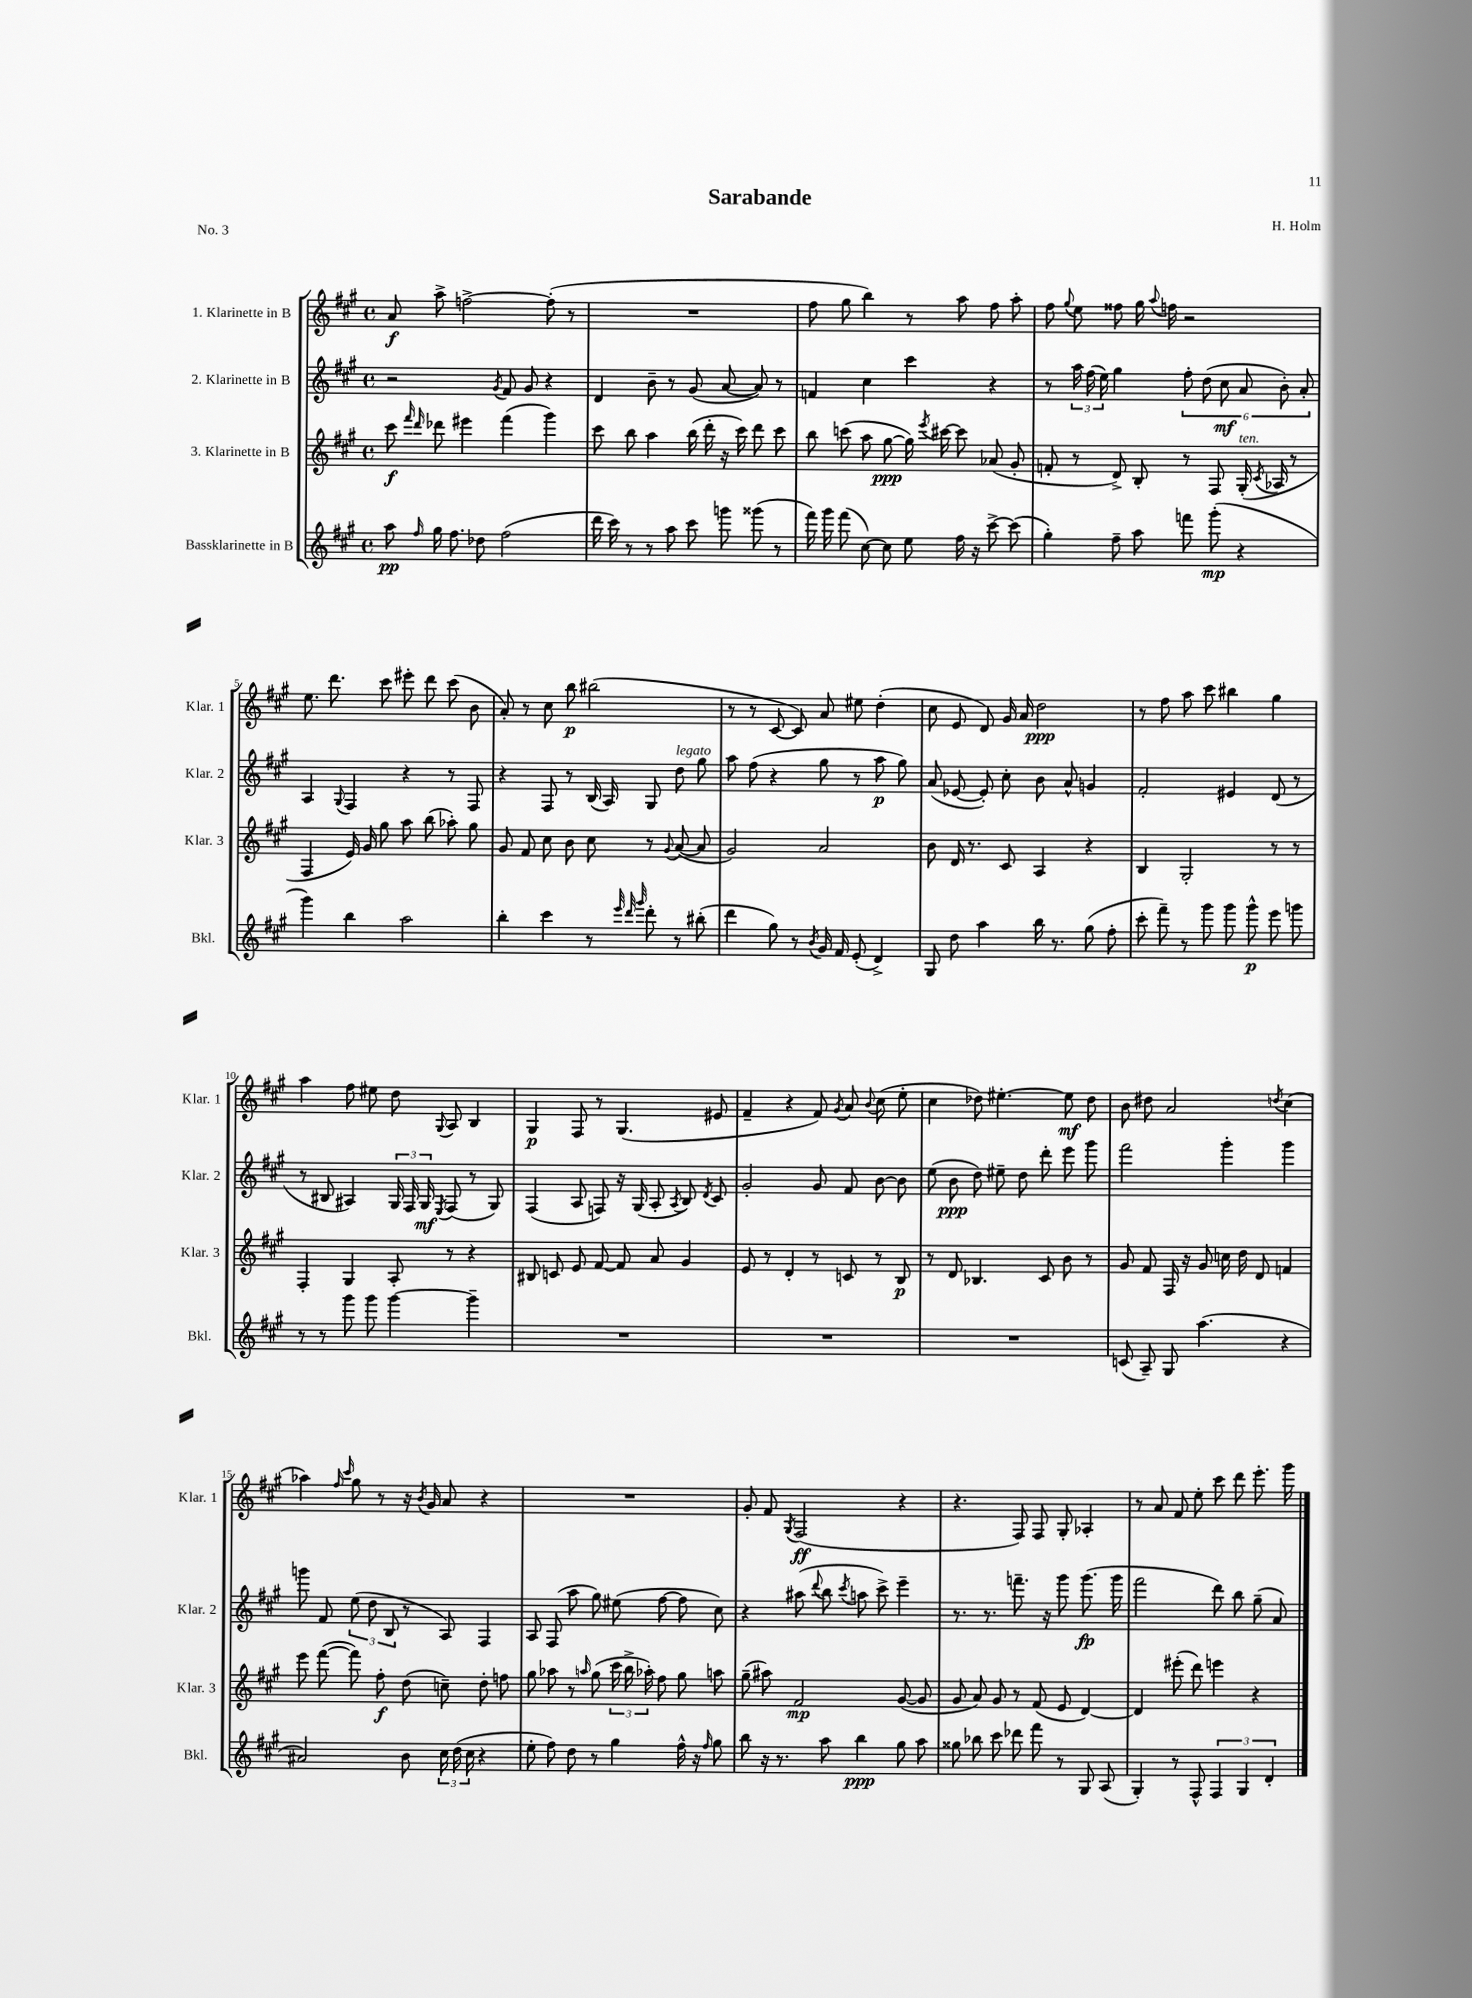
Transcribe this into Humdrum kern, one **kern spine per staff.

**kern	**dynam	**kern	**dynam	**kern	**dynam	**kern	**dynam
*part4	*part4	*part3	*part3	*part2	*part2	*part1	*part1
*staff4	*staff4	*staff3	*staff3	*staff2	*staff2	*staff1	*staff1
*I"Bassklarinette in B	*	*I"3. Klarinette in B	*	*I"2. Klarinette in B	*	*I"1. Klarinette in B	*
*I'Bkl.	*	*I'Klar. 3	*	*I'Klar. 2	*	*I'Klar. 1	*
*clefG2	*	*clefG2	*	*clefG2	*	*clefG2	*
*k[f#c#g#]	*	*k[f#c#g#]	*	*k[f#c#g#]	*	*k[f#c#g#]	*
*M4/4	*	*M4/4	*	*M4/4	*	*M4/4	*
*met(c)	*	*met(c)	*	*met(c)	*	*met(c)	*
=1	=1	=1	=1	=1	=1	=1	=1
8aa\	pp	8ccc#\	f	2r	.	8a/	f
.	.	16qqfff#/	.	.	.	.	.
16qqff#/	.	16qqddd/	.	.	.	.	.
16gg#\	.	8ddd-X\	.	.	.	8aa^\	.
8.ff#\	.	.	.	.	.	.	.
.	.	4eee#X\	.	.	.	[2ffn^\	.
8dd-X\	.	.	.	.	.	.	.
.	.	.	.	8qg#/	.	.	.
(2ff#\	.	(4fff#\	.	8f#/	.	.	.
.	.	.	.	8g#/	.	.	.
.	.	4ggg#\)	.	4r	.	(8ff'\]	.
.	.	.	.	.	.	8r	.
=2	=2	=2	=2	=2	=2	=2	=2
16ddd\	.	8ccc#\	.	4d/	.	1r	.
16ccc#\)	.	.	.	.	.	.	.
8r	.	8bb\	.	.	.	.	.
8r	.	4aa\	.	8b~\	.	.	.
8aa\	.	.	.	8r	.	.	.
8ccc#\	.	(16bb\	.	(8g#/	.	.	.
.	.	16ddd'\	.	.	.	.	.
8gggn\	.	16r	.	[8a/	.	.	.
.	.	16ccc#\)	.	.	.	.	.
(8ggg##X\	.	8ddd\	.	8a/])	.	.	.
8r	.	8ccc#\	.	8r	.	.	.
=3	=3	=3	=3	=3	=3	=3	=3
16fff#\)	.	8bb\	.	4fn/	.	8ff#\	.
16ggg#\	.	.	.	.	.	.	.
(8fff#\	.	(8cccn\	.	.	.	8gg#\	.
[8cc#\)	.	8aa\	.	4cc#\	.	4bb\)	.
8cc#\]	.	[8gg#\	ppp	.	.	.	.
8ee\	.	16gg#\])	.	4ccc#\	.	8r	.
.	.	8qeee/	.	.	.	.	.
.	.	[16ccc#X\	.	.	.	.	.
16ff#\	.	8ccc#\]	.	.	.	8aa\	.
16r	.	.	.	.	.	.	.
[8ccc#^\	.	(8a-X/	.	4r	.	8ff#\	.
(8ccc#\]	.	8g#'/	.	.	.	8aa'\	.
=4	=4	=4	=4	=4	=4	=4	=4
4gg#'\)	.	8fn'/	.	8r	.	8ff#\	.
.	.	.	.	.	.	8qqgg#/	.
.	.	8r	.	24aa\	.	8ee\	.
.	.	.	.	(24ff#\	.	.	.
.	.	.	.	24ee\)	.	.	.
8ff#~\	.	8d^/)	.	4gg#\	.	8ff##X\	.
8aa\	.	8B'/	.	.	.	16gg#\	.
.	.	.	.	.	.	8qqaa/	.
.	.	.	.	.	.	16ffn\	.
8fffn\	.	8r	.	12ff#'\	.	2r	.
.	.	.	.	(12dd\	.	.	.
(8ggg#'\	mp	8F#/	.	.	.	.	.
.	.	.	.	12cc#\	mf	.	.
!	!	!LO:TX:a:i:t=ten.	!	!	!	!	!
4r	.	(16G#'/	.	12a/	.	.	.
.	.	8qc#/	.	.	.	.	.
.	.	16A-X/	.	.	.	.	.
.	.	.	.	12b'\)	.	.	.
.	.	8r	.	.	.	.	.
.	.	.	.	12a'/	.	.	.
!!LO:LB:g=z
=5	=5	=5	=5	=5	=5	=5	=5
4ggg#\)	.	4F#/	.	4A/	.	8.ee\	.
.	.	.	.	.	.	8.ddd\	.
.	.	.	.	8qqG#/	.	.	.
4bb\	.	16e/)	.	4F#/	.	.	.
.	.	16g#/	.	.	.	.	.
.	.	8gg#\	.	.	.	8ccc#\	.
2aa\	.	8aa\	.	4r	.	8eee#X'\	.
.	.	(8bb\	.	.	.	8ddd\	.
.	.	8aa-X'\)	.	8r	.	(8ccc#\	.
.	.	8gg#\	.	8F#/	.	8b\	.
=6	=6	=6	=6	=6	=6	=6	=6
4bb'\	.	8g#/	.	4r	.	8a'/)	.
.	.	8f#/	.	.	.	8r	.
4ccc#\	.	8cc#\	.	8F#/	.	8cc#\	.
.	.	8b\	.	8r	.	8bb\	p
8r	.	8cc#\	.	(16B/	.	(2bb#X\	.
.	.	.	.	16A/)	.	.	.
32qqeee/	.	.	.	.	.	.	.
32qqddd/	.	.	.	.	.	.	.
32qqggg#/	.	.	.	.	.	.	.
8ddd'\	.	8r	.	8G#/	.	.	.
.	.	8qqg#/	.	.	.	.	.
!	!	!	!	!LO:TX:a:i:t=legato	!	!	!
8r	.	([8a/	.	8dd\	.	.	.
(8bb#X'\	.	8a/]	.	8gg#\	.	.	.
=7	=7	=7	=7	=7	=7	=7	=7
4ddd\	.	2g#/)	.	8aa\	.	8r	.
.	.	.	.	(8ff#\	.	8r	.
8gg#\)	.	.	.	4r	.	[8c#/	.
8r	.	.	.	.	.	8c#/])	.
8qb/	.	.	.	.	.	.	.
16g#/	.	2a/	.	8gg#\	.	8a/	.
16f#/	.	.	.	.	.	.	.
(8e'/	.	.	.	8r	.	8ee#X\	.
4d^/)	.	.	.	8aa\	p	(4dd'\	.
.	.	.	.	8gg#\)	.	.	.
=8	=8	=8	=8	=8	=8	=8	=8
8G#/	.	8b\	.	(8a/	.	8cc#\	.
8dd\	.	16d/	.	[8e-X/	.	8e/	.
.	.	8.r	.	.	.	.	.
4aa\	.	.	.	8e-'/])	.	8d/)	.
.	.	8c#/	.	8cc#'\	.	16g#/	.
.	.	.	.	.	.	16a/	.
16bb\	.	4A/	.	8b\	.	2dd\	ppp
8.r	.	.	.	.	.	.	.
.	.	.	.	8a^^/	.	.	.
(8gg#\	.	4r	.	4gn/	.	.	.
8ff#'\	.	.	.	.	.	.	.
=9	=9	=9	=9	=9	=9	=9	=9
8ccc#'\	.	4B/	.	2f#'/	.	8r	.
8fff#~\)	.	.	.	.	.	8ff#\	.
8r	.	2G#'/	.	.	.	8aa\	.
8ggg#\	.	.	.	.	.	8ccc#\	.
8ggg#\	.	.	.	4e#X/	.	4bb#X\	.
8ggg#^^\	p	.	.	.	.	.	.
8eee\	.	8r	.	(8d/	.	4gg#\	.
8gggn\	.	8r	.	8r	.	.	.
!!LO:LB:g=z
=10	=10	=10	=10	=10	=10	=10	=10
8r	.	4F#'/	.	8r	.	4aa\	.
8r	.	.	.	8B#X/	.	.	.
8ggg#\	.	4G#/	.	4A#X/)	.	8ff#\	.
8ggg#\	.	.	.	.	.	8ee#X\	.
[4ggg#\	.	8A'/	.	24G#/	.	8dd\	.
.	.	.	.	24F#/	.	.	.
.	.	.	.	24G#/	mf	.	.
.	.	.	.	8qE/	.	8qqG#/	.
.	.	8r	.	(8F#/	.	8A/	.
4ggg#~\]	.	4r	.	8r	.	4B/	.
.	.	.	.	8G#/)	.	.	.
=11	=11	=11	=11	=11	=11	=11	=11
1r	.	8B#X/	.	(4F#/	.	4G#/	p
.	.	8cn/	.	.	.	.	.
.	.	8e/	.	8A/	.	8F#/	.
.	.	[8f#/	.	8Fn/)	.	8r	.
.	.	8f#/]	.	16r	.	(4.G#/	.
.	.	.	.	(16G#/	.	.	.
.	.	8a/	.	8A'/	.	.	.
.	.	.	.	8qA/	.	.	.
.	.	4g#/	.	8B/)	.	.	.
.	.	.	.	8qd/	.	.	.
.	.	.	.	8c#/	.	8e#X/	.
=12	=12	=12	=12	=12	=12	=12	=12
1r	.	8e/	.	2g#'/	.	4f#~/	.
.	.	8r	.	.	.	.	.
.	.	4d'/	.	.	.	4r	.
.	.	8r	.	8g#/	.	8f#/)	.
.	.	.	.	.	.	8qg#/	.
.	.	8cn/	.	8f#/	.	8a/	.
.	.	.	.	.	.	8qqb/	.
.	.	8r	.	[8b\	.	(8cc#\	.
.	.	8B/	p	8b\]	.	8ee'\	.
=13	=13	=13	=13	=13	=13	=13	=13
1r	.	8r	.	(8ee\	.	4cc#\	.
.	.	8d/	.	8b\	ppp	.	.
.	.	4.B-X/	.	8dd\)	.	8dd-X\)	.
.	.	.	.	8ee#X~\	.	[4.ee#X'\	.
.	.	.	.	8dd\	.	.	.
.	.	8c#/	.	8ddd'\	.	.	.
.	.	8b\	.	8eee\	.	8ee#\]	mf
.	.	8r	.	8ggg#\	.	8dd-\	.
=14	=14	=14	=14	=14	=14	=14	=14
(8cn/	.	8g#/	.	2fff#\	.	8b\	.
8A~/)	.	8f#/	.	.	.	8dd#X\	.
8G#/	.	16F#/	.	.	.	2a/	.
.	.	16r	.	.	.	.	.
(4.aa\	.	8g#/	.	.	.	.	.
.	.	16ccn\	.	4ggg#'\	.	.	.
.	.	16dd\	.	.	.	.	.
.	.	8d/	.	.	.	.	.
.	.	.	.	.	.	8qddn/	.
4r	.	4fn/	.	4ggg#\	.	(4cc#\	.
!!LO:LB:g=z
=15	=15	=15	=15	=15	=15	=15	=15
2a#X/)	.	8eee\	.	8gggn\	.	4aa-X\)	.
.	.	([8fff#\	.	8f#/	.	.	.
.	.	.	.	.	.	16qqff#/	.
.	.	.	.	.	.	16qqccc#/	.
.	.	8fff#\])	.	(12ee\	.	8gg#\	.
.	.	.	.	12dd\	.	.	.
.	.	8ff#'\	f	.	.	8r	.
.	.	.	.	12B/	.	.	.
8b\	.	(8dd\	.	8r	.	16r	.
.	.	.	.	.	.	8qb/	.
.	.	.	.	.	.	16g#/	.
24cc#\	.	8ccn~\)	.	8A/)	.	8a/	.
(24dd\	.	.	.	.	.	.	.
24cc#\	.	.	.	.	.	.	.
4r	.	8dd'\	.	4F#/	.	4r	.
.	.	8ffn\	.	.	.	.	.
=16	=16	=16	=16	=16	=16	=16	=16
8ee'\	.	8gg#\	.	8A/	.	1r	.
8ff#\)	.	8aa-X\	.	(8F#/	.	.	.
8dd\	.	8r	.	8aa\	.	.	.
.	.	16qqaan/	.	.	.	.	.
8r	.	(8gg#\	.	8gg#\)	.	.	.
4gg#\	.	24ccc#\	.	(8ee#X\	.	.	.
.	.	24bb^\	.	.	.	.	.
.	.	24aa-X'\)	.	.	.	.	.
.	.	8ff#\	.	[8ff#\	.	.	.
16ff#^^\	.	8gg#\	.	8ff#\]	.	.	.
16r	.	.	.	.	.	.	.
16qqff#/	.	.	.	.	.	.	.
8gg#\	.	8aan\	.	8cc#\)	.	.	.
=17	=17	=17	=17	=17	=17	=17	=17
8bb\	.	(8gg#~\	.	4r	.	8g#'/	.
16r	.	8aa#X\)	.	.	.	8f#/	.
8.r	.	.	.	.	.	.	.
.	.	.	.	.	.	8qG#/	.
.	.	2f#/	mp	(8aa#X\	.	(2F#/	ff
.	.	.	.	8qqddd/	.	.	.
8aa\	.	.	.	8bb\	.	.	.
.	.	.	.	8qccc#/	.	.	.
4bb\	ppp	.	.	8aan\	.	.	.
.	.	.	.	8ccc#^\)	.	.	.
8gg#\	.	([8g#/	.	4eee~\	.	4r	.
8aa\	.	8g#/]	.	.	.	.	.
=18	=18	=18	=18	=18	=18	=18	=18
8gg##X\	.	8g#/	.	8.r	.	4.r	.
8bb-X\	.	8a/)	.	.	.	.	.
.	.	.	.	8.r	.	.	.
8ccc#\	.	8g#/	.	.	.	.	.
8ddd-X\	.	8r	.	8.fffn~\	.	8F#/)	.
8fff#\	.	(8f#/	.	.	.	8F#/	.
.	.	.	.	16r	.	.	.
8r	.	8e/	.	8ggg#\	.	8G#'/	.
8G#/	.	[4d/)	.	(8.ggg#\	fp	4A-X'/	.
(8A/	.	.	.	.	.	.	.
.	.	.	.	16ggg#\	.	.	.
=19	=19	=19	=19	=19	=19	=19	=19
4G#'/)	.	4d/]	.	2fff#\	.	8r	.
.	.	.	.	.	.	8a/	.
8r	.	(8eee#X'\	.	.	.	8f#/	.
8F#^^/	.	8ddd\)	.	.	.	8ee'\	.
6F#/	.	4eeen\	.	8ddd\)	.	8ccc#\	.
.	.	.	.	8bb\	.	8ddd\	.
6G#/	.	.	.	.	.	.	.
.	.	4r	.	(8gg#~\	.	8.eee'\	.
6d'/	.	.	.	.	.	.	.
.	.	.	.	8a/)	.	.	.
.	.	.	.	.	.	16ggg#\	.
==	==	==	==	==	==	==	==
*-	*-	*-	*-	*-	*-	*-	*-
